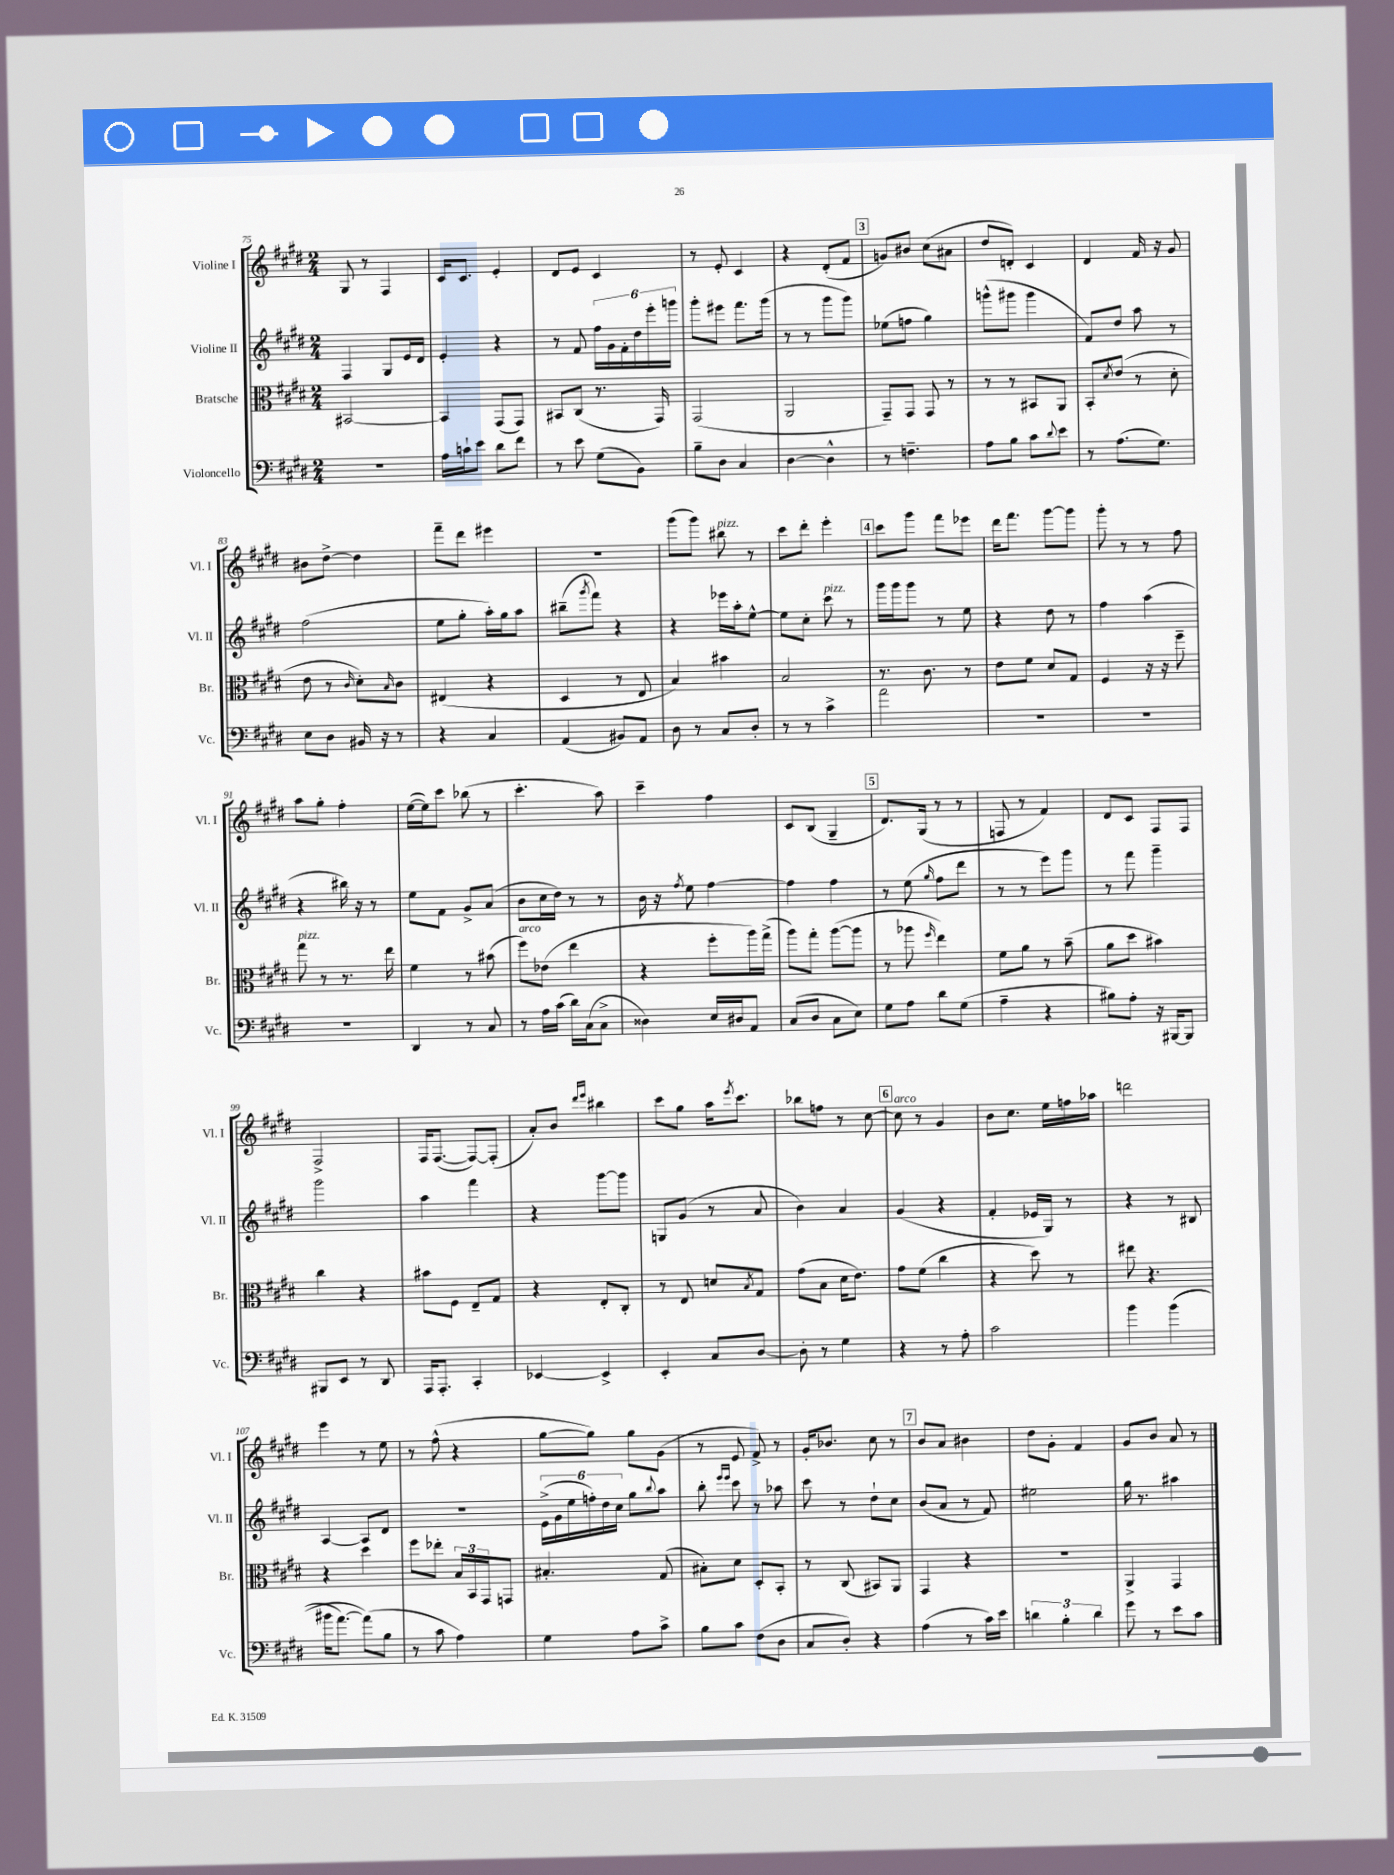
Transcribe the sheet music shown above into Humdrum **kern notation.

**kern	**kern	**kern	**kern
*staff4	*staff3	*staff2	*staff1
*clefF4	*clefC3	*clefG2	*clefG2
*k[f#c#g#d#]	*k[f#c#g#d#]	*k[f#c#g#d#]	*k[f#c#g#d#]
*M2/4	*M2/4	*M2/4	*M2/4
2r	[2BB#	4F#	8G#
.	.	.	8r
.	.	8G#	4F#
.	.	16e	.
.	.	16d#	.
=	=	=	=
16A	4BB#]	4e'	16c#
16c`	.	.	8.c#
8e	.	.	.
8d#	(8GG#	4r	4e'
8f#	8GG#)	.	.
=	=	=	=
8r	8BB#	8r	8d#
8e	(8C#	8f#	8e
(8G#	8.r	24ff#	4c#
.	.	24g#	.
.	.	24f#'	.
8BB)	.	24dd#	.
.	.	24eee'	.
.	16GG#)	.	.
.	.	24ggg	.
=	=	=	=
8B~	(2GG#	8ggg#'	8r
8D#	.	8eee#	8e'
4C#	.	8.fff#	4c#
.	.	(16ggg#	.
=	=	=	=
[4D#	2AA	8r	4r
.	.	8r	.
4D#^^]	.	8ggg#	(8d#'
.	.	8ggg#)	8f#
=	=	=	=
8r	8GG#~)	(8ee-	8g)
4.F~	8GG#	8ff	8b#
.	8GG#	4gg#)	(8cc#
.	8r	.	8a#
=	=	=	=
8A	8r	(8ggg^^	8dd#
8B	8r	8ggg#	8d')
8c#	8BB#	4ggg#	4c#
8qqd#	.	.	.
8e	8AA	.	.
=	=	=	=
8r	8BB'	8f#)	4d#
.	8qd#	.	.
(8.A	(8e	8dd#	.
.	8r	8aa	16f#
8.G#)	.	.	16r
.	8d#'	8r	8g#
=	=	=	=
8E	8e	(2ff#	8b#
8D#	8r	.	[8dd#^
.	16qqc#	.	.
16BB#	8d#')	.	4dd#]
16r	.	.	.
.	16qqB	.	.
8r	8c#	.	.
=	=	=	=
4r	(4E#	8ee	8fff#~
.	.	8gg#'	8ddd#
4C#	4r	16aa')	4eee#
.	.	16gg#	.
.	.	8aa	.
=	=	=	=
(4AA	4D#	(8bb#~	2r
.	.	8qggg#	.
.	.	8fff#)	.
8BB#)	8r	4r	.
8AA	8E	.	.
=	=	=	=
8D#	4B)	4r	(8ggg#
8r	.	.	8ggg#)
8C#	4b#	16eee-	8bb#
.	.	16aa'	.
8D#'	.	[8ee^^	8r
=	=	=	=
8r	2B	8ee]	8ccc#
8r	.	8cc#'	8ddd#'
4c#^	.	8ccc#	4eee'
.	.	8r	.
=	=	=	=
2a	8.r	16ggg#	8ccc#
.	.	16ggg#	.
.	.	8ggg#	8ggg#
.	8.c#	.	.
.	.	8r	8fff#
.	8r	8ee	8eee-
=	=	=	=
2r	8e	4r	16ddd#
.	.	.	8.fff#
.	8f#	.	.
.	8d#	8dd#	[8ggg#
.	8G#	8r	8ggg#]
=	=	=	=
2r	4F#	4ff#	8ggg#'
.	.	.	8r
.	16r	(4aa	8r
.	16r	.	.
.	8ff#~	.	8ff#
=	=	=	=
2r	8gg#	4r	8aa
.	8r	.	8gg#'
.	8.r	16bb#)	4ff#'
.	.	16r	.
.	.	8r	.
.	16ee	.	.
=	=	=	=
4DD#	4f#	8ee	([16ee
.	.	.	16ee])
.	.	8f#	8ccc#
8r	8r	8g#^	(8bb-
8C#	(8b#	(8a	8r
=	=	=	=
8r	8ff#)	8b	4.ccc#'
16A	(8e-	16cc#	.
(16c#	.	16dd#)	.
16d#)	4ee	8r	.
(16C#	.	.	.
8C#^	.	8r	8aa)
=	=	=	=
4D##)	4r	16b	4ccc#~
.	.	16r	.
.	.	8qff#	.
.	.	8ee	.
16E	8ff#'	[4ff#	4ff#
16D#	.	.	.
8AA	16aa)	.	.
.	(16gg#^	.	.
=	=	=	=
(8C#	8aa)	4ff#]	8c#
8D#	8gg#'	.	(8B
8C#	([8aa	4ff#	4G#~
8E)	8aa]	.	.
=	=	=	=
8G#	8r	8r	8.d#)
8A	8aa-	(8ee	.
.	.	.	(16G#
.	16qqff#	16qqgg#	.
8d#	4ee)	8ff#	8r
(8G#	.	8ddd#	8r
=	=	=	=
4A~	8f#	8r	8F
.	8a	8r	8r
4r	8r	8eee)	4f#)
.	(8b~	8ggg#	.
=	=	=	=
8B#)	8a	8r	8d#
8A'	8dd#	8fff#	8c#
16r	4b#)	4ggg#~	8F#
[16BBB#	.	.	.
8BBB#]	.	.	8F#
=	=	=	=
8BBB#	4cc#	2ggg#	2F#^
8EE	.	.	.
8r	4r	.	.
8DD#	.	.	.
=	=	=	=
16AAA	8b#	4aa	16F#
8.AAA'	.	.	([8.F#
.	8F#	.	.
4CC#'	8E~	4fff#	8F#_)
.	8G#	.	(8F#']
=	=	=	=
[4EE-	4r	4r	8a')
.	.	.	8b
.	.	.	16qqddd#
.	.	.	16qqeee
4EE-^]	8E'	[8ggg#	4bb#
.	8C#'	8ggg#]	.
=	=	=	=
4EE'	8r	8G	8ccc#
.	8E	(8g#	8gg#
8C#	8d	8r	16aa
.	.	.	8qeee
.	.	.	8.ccc#
.	8qB	.	.
[8D#	8G#	8a	.
=	=	=	=
8D#']	(8g#	4b)	8bb-
8r	8B	.	8ff
4G#	16d#	4a	8r
.	8.e)	.	.
.	.	.	[8cc#
=	=	=	=
4r	8g#	(4g#	8cc#]
.	(8f#	.	8r
8r	4cc#	4r	4g#
8A'	.	.	.
=	=	=	=
2c#	4r	4f#'	8b
.	.	.	8.cc#
.	8dd#)	16e-	.
.	.	16G#)	16ee
.	8r	8r	16ff
.	.	.	16aa-
=	=	=	=
4b	8ee#	4r	2ddd
.	4.r	.	.
&((4b	.	8r	.
.	.	8B#	.
=	=	=	=
16b#	4r	[4A	4eee
[8.a)	.	.	.
(8a]&)	4dd#	8A]	8r
8B	.	8d#	8ee
=	=	=	=
8r	8ff#	2r	8r
8c#	8ee-'	.	(8ff#^^
4A)	24B	.	4r
.	24BB	.	.
.	24GG#	.	.
.	8GG	.	.
=	=	=	=
4G#	4.B#'	(24e^	[8gg#
.	.	24g#	.
.	.	24ee	.
.	.	24ff')	8gg#])
.	.	24dd#	.
.	.	24cc#	.
8A	.	8gg#	8gg#
.	.	8qqbb	.
8c#^	(8G#	8aa	(8g#
=	=	=	=
8B	8B#')	8bb'	8r
.	.	16qqeee	.
.	.	16qqeee	.
8c#	8d#	8ccc#	8e
(8F#	8D#'	8r	8f#^)
8D#	8BB'	8aa-	8r
=	=	=	=
8C#	8r	8ccc#	16g#'
.	.	.	8.b-
8D#')	(8C#	8r	.
4r	8BB#)	8dd#`	8cc#
.	8AA	8cc#	8r
=	=	=	=
(4A	4GG#	(8b	8b
.	.	8a	8a
8r	4r	8r	4b#
16c#)	.	8f#)	.
16e	.	.	.
=	=	=	=
6d	2r	2ee#	8dd#
.	.	.	8g#'
6B'	.	.	.
.	.	.	4f#
6d	.	.	.
=	=	=	=
8g#	4AA^	16gg#	8g#
.	.	8.r	.
8r	.	.	8b
8e	4GG#	4aa#	8a
8c#	.	.	8r
==	==	==	==
*-	*-	*-	*-
